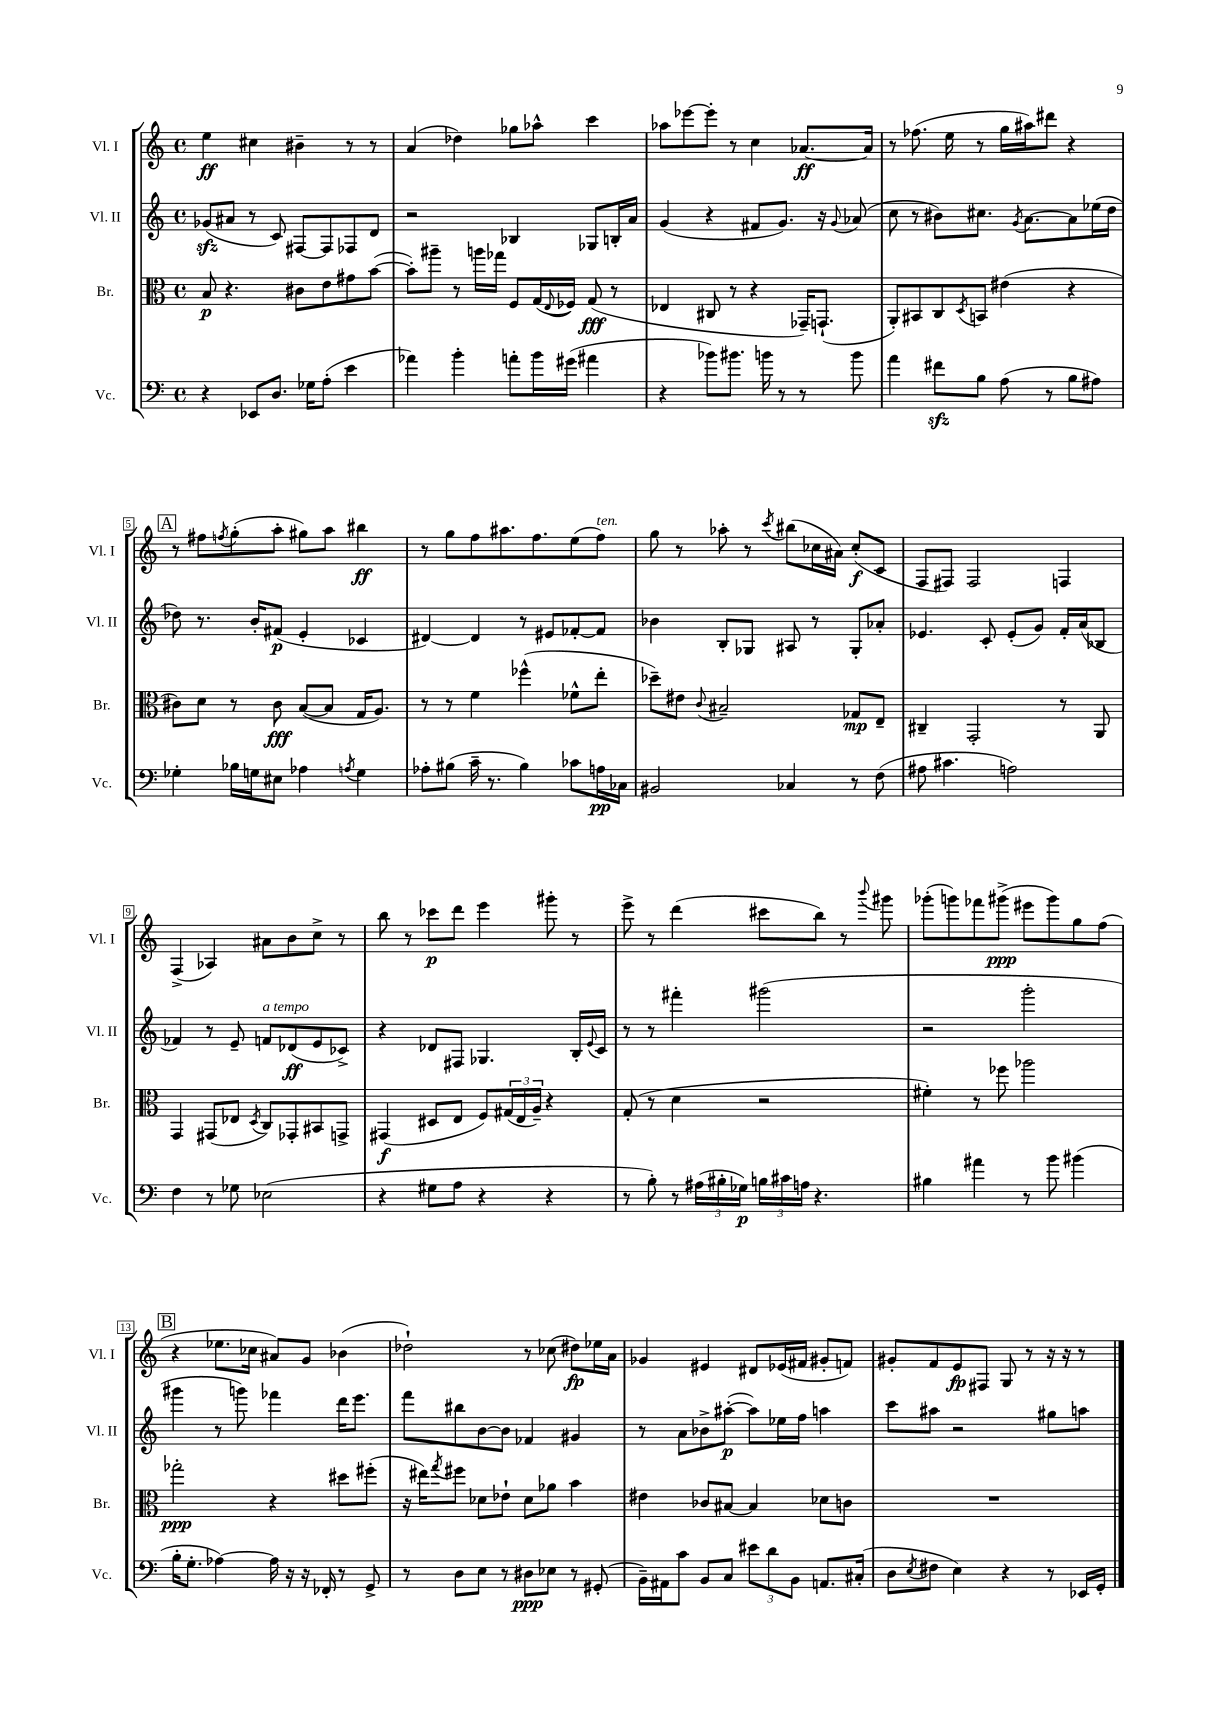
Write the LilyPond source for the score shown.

<<
\new StaffGroup <<
\new Staff = "s0" \with { instrumentName = "Vl. I" shortInstrumentName = "Vl. I" } {
    \clef treble \key c \major \defaultTimeSignature \time 4/4
    e''4\ff cis''4 bis'4-- r8 r8 |
    a'4( des''4) ges''8 aes''8-^ c'''4 |
    aes''8 ees'''8~ ees'''8-. r8 c''4 aes'8.~\ff aes'16 |
    r8 fes''8.( e''16 r8 g''16 ais''16) dis'''8 r4 |
    \mark \markup { \box "A" } r8 fis''8 \acciaccatura { f''8 } g''8-.( a''8-. gis''8) a''8 bis''4\ff |
    r8 g''8 f''8 ais''8. f''8. e''8( f''8^\markup { \italic "ten." }) |
    g''8 r8 aes''8-. r8 \acciaccatura { c'''8 } bis''8( ces''16 ais'16) ces''8-.\f( c'8 |
    f8 fis8) fis2 f4 |
    f4->( aes4) ais'8 b'8 c''8-> r8 |
    b''8 r8 ces'''8\p d'''8 e'''4 gis'''8-. r8 |
    e'''8-> r8 d'''4( cis'''8 b''8) r8 \appoggiatura { b'''8 } gis'''8 |
    ges'''8-.( g'''8) fes'''8 gis'''8->\ppp( eis'''8 gis'''8) g''8 f''8( |
    \mark \markup { \box "B" } r4 ees''8. ces''16 ais'8) g'8 bes'4( |
    des''2-!) r8 ces''8( dis''8\fp) ees''16 a'16 |
    ges'4 eis'4 dis'8 ees'16( fis'16 gis'8-. f'8) |
    gis'8-. f'8 e'8\fp fis8 g8 r8 r16 r16 r8 \bar "|." |
}
\new Staff = "s1" \with { instrumentName = "Vl. II" shortInstrumentName = "Vl. II" } {
    \clef treble \key c \major \defaultTimeSignature \time 4/4
    ges'8\sfz( ais'8 r8 c'8) fis8~ fis8 fes8 d'8 |
    r2 bes4 ges8 b16-. a'16 |
    g'4( r4 fis'8 g'8.) r16 \appoggiatura { g'8 } aes'8( |
    c''8 r8 bis'8) cis''8. \acciaccatura { g'8 } a'8.~ a'8 ees''16( d''16 |
    \mark \markup { \box "A" } des''8) r8. b'16-. fis'8\p( e'4-. ces'4 |
    dis'4~) dis'4 r8 eis'8 fes'8~-. fes'8 |
    bes'4 b8-. ges8 ais8 r8 ges8-. aes'8-. |
    ees'4. c'8-. ees'8-.( g'8) f'16-. a'16( bes8 |
    fes'4) r8 e'8-- f'8^\markup { \italic "a tempo" } des'8\ff( e'8 ces'8->) |
    r4 des'8 fis8 ges4. b16-. \appoggiatura { e'8 } c'16 |
    r8 r8 fis'''4-. gis'''2( |
    r2 g'''2-. |
    \mark \markup { \box "B" } gis'''4 r8 g'''8) fes'''4 d'''16 e'''8. |
    f'''8 bis''8 b'8~ b'8 fes'4 gis'4 |
    r8 a'8 bes'8-> ais''8~-.\p( ais''8) ees''16 f''16 a''4 |
    c'''8 ais''8 r2 gis''8 a''8 \bar "|." |
}
\new Staff = "s2" \with { instrumentName = "Br." shortInstrumentName = "Br." } {
    \clef alto \key c \major \defaultTimeSignature \time 4/4
    b8\p r4. cis'8 e'8 gis'8 b'8~( |
    b'8-.) ais''8-- r8 a''16 ges''16 f8 g16( \appoggiatura { e8 } fes16) g8\fff( r8 |
    ees4 cis8 r8 r4 ges,16--) g,8.-!( |
    a,8-.) bis,8 c8 \acciaccatura { d8 } b,8 eis'4( r4 |
    \mark \markup { \box "A" } cis'8) d'8 r8 cis'8\fff b8~( b8 g16 a8.) |
    r8 r8 f'4 fes''4-^( fes'8-^ e''8-. |
    des''8--) eis'8 \appoggiatura { c'8 } bis2-- ges8\mp e8-- |
    cis4-- g,2-. r8 a,8 |
    g,4 gis,8( ees8 \acciaccatura { d8 } c8) ges,8-. bis,8 g,8-> |
    gis,4\f( dis8 e8 f8) \tuplet 3/2 { gis16( e16 a16--) } r4 |
    g8-.( r8 d'4 r2 |
    fis'4-.) r8 fes''8 aes''2 |
    \mark \markup { \box "B" } ges''2-.\ppp r4 dis''8 fis''8-.( |
    r16 eis''16) \acciaccatura { g''8 } fis''8 des'8 ees'8-! des'8 aes'8 b'4 |
    eis'4 ces'8 bis8~ bis4 des'8 c'8 |
    R1 \bar "|." |
}
\new Staff = "s3" \with { instrumentName = "Vc." shortInstrumentName = "Vc." } {
    \clef bass \key c \major \defaultTimeSignature \time 4/4
    r4 ees,8 d8. ges16 a8-.( e'4 |
    aes'4) b'4-. a'8-. b'16 gis'16( ais'4 |
    r4 bes'8) bis'8. b'16 r8 r8 b'8 |
    a'4 fis'8\sfz b8 a8( r8 b8 ais8) |
    \mark \markup { \box "A" } ges4-. bes16 g16 eis8 aes4 \acciaccatura { a8 } g4 |
    aes8-. bis8( c'16-- r8. bis4) ces'8 a16\pp ces16 |
    bis,2 ces4 r8 f8( |
    ais8 cis'4. a2) |
    f4 r8 ges8 ees2( |
    r4 gis8 a8 r4 r4 |
    r8 b8-.) r8 \tuplet 3/2 { ais16( bis16-. ges16\p) } \tuplet 3/2 { b16 cis'16 a16 } r4. |
    bis4 ais'4 r8 b'8 bis'4( |
    \mark \markup { \box "B" } b16-. g8.-. aes4~) aes16 r16 r16 fes,16-. r8 g,8-> |
    r8 d8 e8 r8 dis8\ppp ees8 r8 gis,8-.( |
    b,16--) ais,16 c'8 b,8 c8 \tuplet 3/2 { eis'8 d'8 b,8 } a,8. cis16-.( |
    d8 \acciaccatura { e8 } fis8 e4) r4 r8 ees,16 g,16-. \bar "|." |
}
>>
>>
\layout { \context { \Score \override BarNumber.stencil = #(make-stencil-boxer 0.1 0.3 ly:text-interface::print) } }
